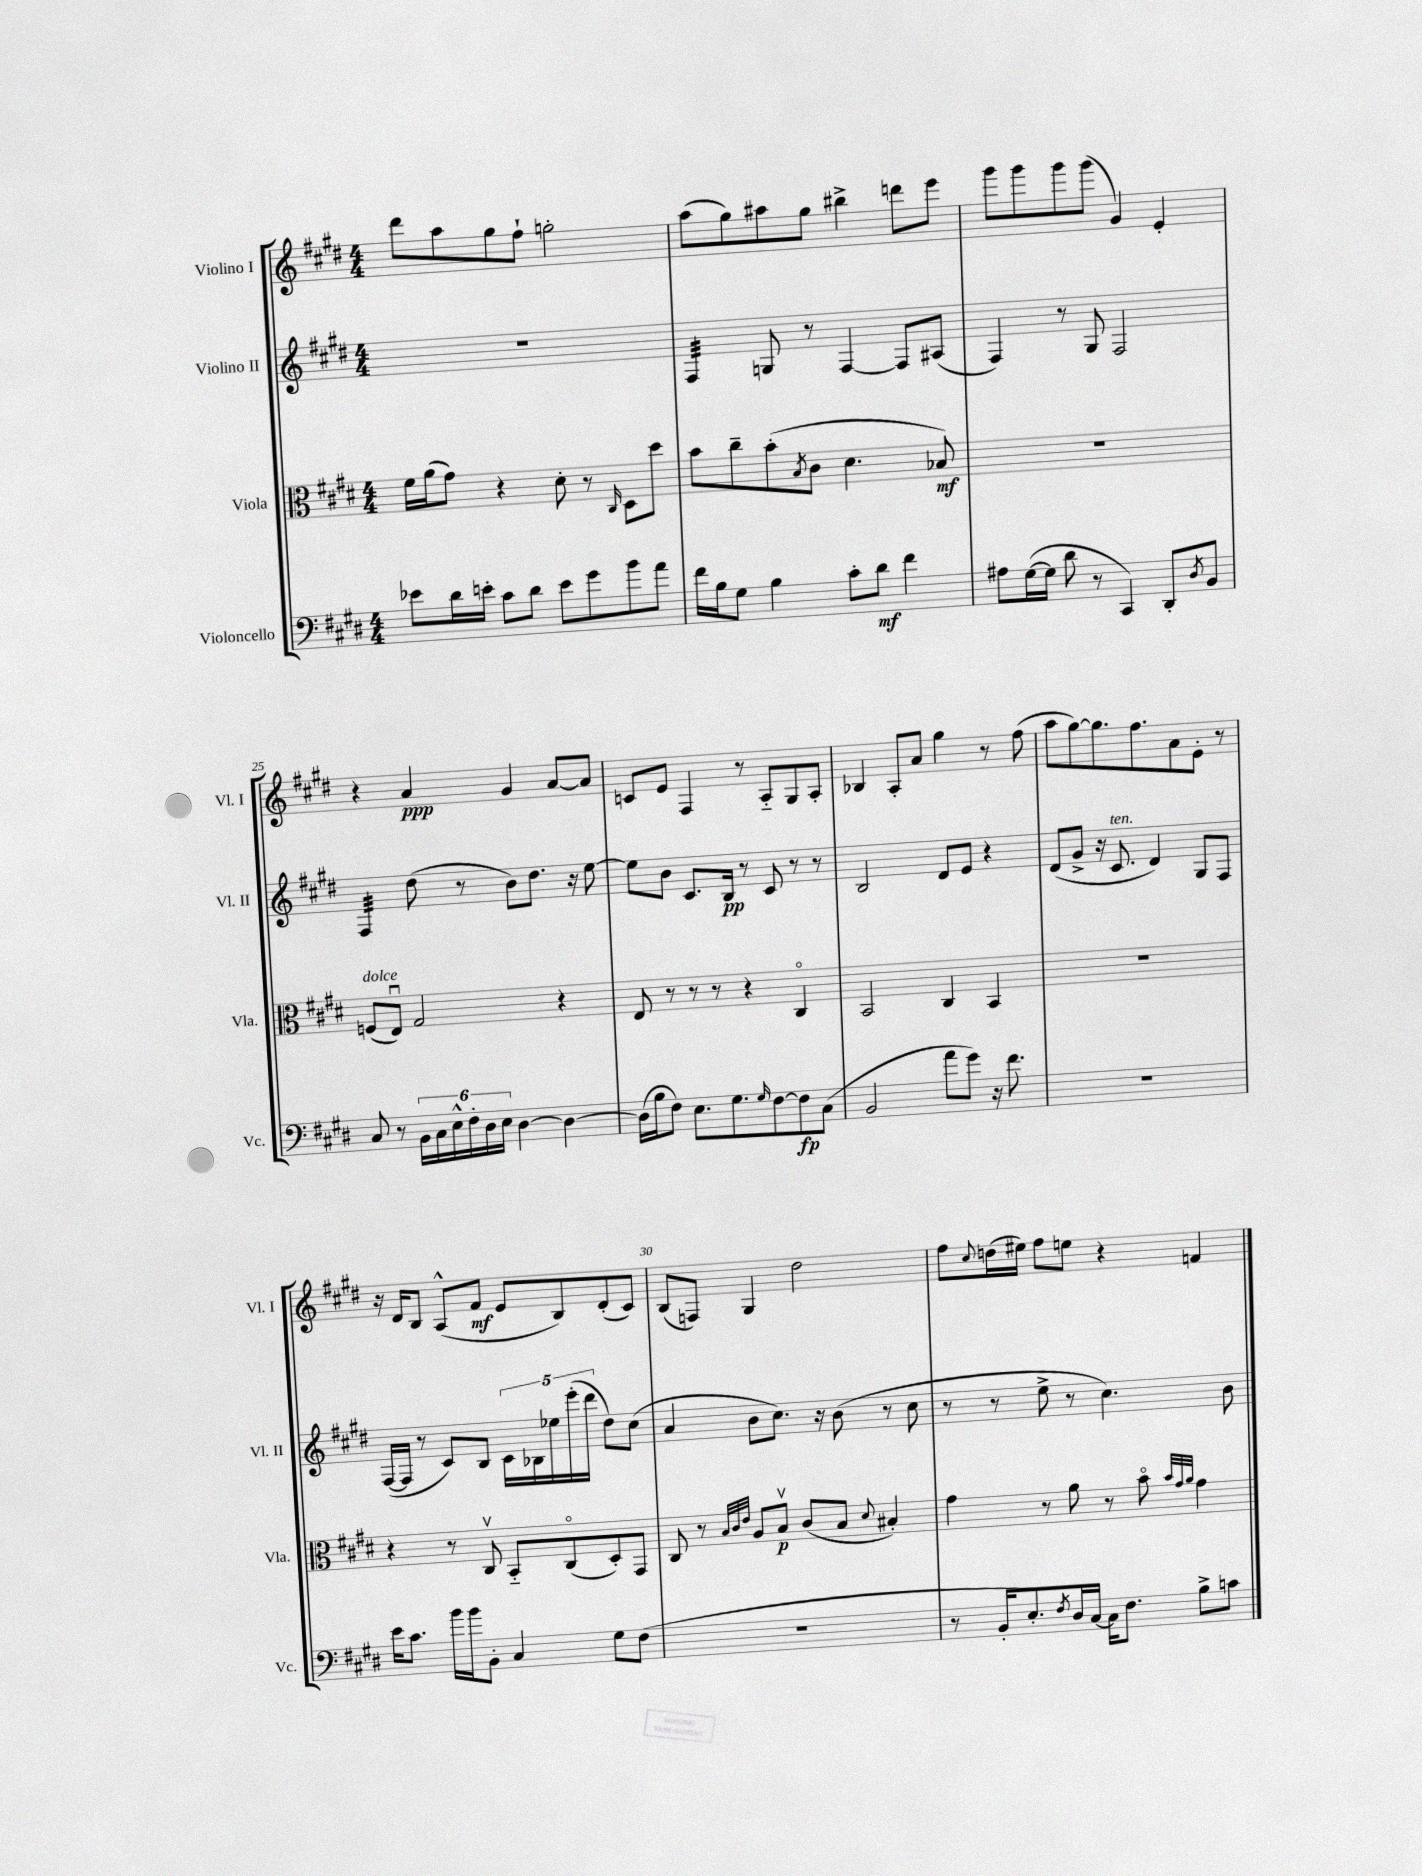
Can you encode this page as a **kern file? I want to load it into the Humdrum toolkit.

**kern	**dynam	**kern	**dynam	**kern	**dynam	**kern	**dynam
*part4	*part4	*part3	*part3	*part2	*part2	*part1	*part1
*staff4	*staff4	*staff3	*staff3	*staff2	*staff2	*staff1	*staff1
*I"Violoncello	*	*I"Viola	*	*I"Violino II	*	*I"Violino I	*
*I'Vc.	*	*I'Vla.	*	*I'Vl. II	*	*I'Vl. I	*
*clefF4	*	*clefC3	*	*clefG2	*	*clefG2	*
*k[f#c#g#d#]	*	*k[f#c#g#d#]	*	*k[f#c#g#d#]	*	*k[f#c#g#d#]	*
*M4/4	*	*M4/4	*	*M4/4	*	*M4/4	*
=22	=22	=22	=22	=22	=22	=22	=22
8e-X\L	.	16f#\LL	.	1r	.	8ddd#\L	.
.	.	(16a\J	.	.	.	.	.
16d#\L	.	8g#\J)	.	.	.	8aa\	.
16en'\JJ	.	.	.	.	.	.	.
8c#\L	.	4r	.	.	.	8gg#\	.
8d#\J	.	.	.	.	.	8ff#`\J	.
8e\L	.	8d#'\	.	.	.	2ggn'\	.
8g#\	.	8r	.	.	.	.	.
.	.	16qqC#/	.	.	.	.	.
8b\	.	8D#\L	.	.	.	.	.
8a\J	.	8dd#\J	.	.	.	.	.
=23	=23	=23	=23	=23	=23	=23	=23
*	*	*	*	*tremolo	*	*	*
16f#\LL	.	8b\L	.	32F#/LLL	.	(8aa\L	.
.	.	.	.	32F#/	.	.	.
16B\J	.	.	.	32F#/	.	.	.
.	.	.	.	32F#/	.	.	.
8G#\J	.	8cc#~\	.	32F#/	.	8gg#\)	.
.	.	.	.	32F#/	.	.	.
.	.	.	.	32F#/	.	.	.
.	.	.	.	32F#/JJJ	.	.	.
*	*	*	*	*Xtremolo	*	*	*
4B\	.	(8b'\	.	8Gn/	.	8aa#X\	.
.	.	8qB/	.	.	.	.	.
.	.	8c#\J	.	8r	.	8gg#\J	.
8c#'\L	.	4.d#\	.	[4F#/	.	4bb#X^\	.
8d#\J	mf	.	.	.	.	.	.
4f#\	.	.	.	8F#/L]	.	8dddn\L	.
.	.	8B-X/)	mf	(8A#X/J	.	8eee\J	.
=24	=24	=24	=24	=24	=24	=24	=24
8A#X\L	.	1r	.	4F#/)	.	8ggg#\L	.
([16G#\L	.	.	.	.	.	8ggg#\	.
16G#\JJ]	.	.	.	.	.	.	.
8d#\	.	.	.	8r	.	8ggg#\	.
8r	.	.	.	8G#/	.	(8ggg#\J	.
4CC#/)	.	.	.	2F#/	.	4g#/)	.
8DD#'/L	.	.	.	.	.	4e'/	.
8qD#/	.	.	.	.	.	.	.
8BB/J	.	.	.	.	.	.	.
!!LO:LB:g=z
=25	=25	=25	=25	=25	=25	=25	=25
!	!	!LO:TX:a:i:t=dolce	!	!	!	!	!
*	*	*	*	*tremolo	*	*	*
8C#/	.	(8Fn/L	.	32F#/LLL	.	4r	.
.	.	.	.	32F#/	.	.	.
.	.	.	.	32F#/	.	.	.
.	.	.	.	32F#/	.	.	.
8r	.	8Eu/J)	.	32F#/	.	.	.
.	.	.	.	32F#/	.	.	.
.	.	.	.	32F#/	.	.	.
.	.	.	.	32F#/JJJ	.	.	.
*	*	*	*	*Xtremolo	*	*	*
24BB\LL	.	2G#/	.	(8dd#\	.	4a/	ppp
24C#\	.	.	.	.	.	.	.
24E^^\	.	.	.	.	.	.	.
24F#'\	.	.	.	8r	.	.	.
24D#\	.	.	.	.	.	.	.
24E\JJ	.	.	.	.	.	.	.
[4D#\	.	.	.	8b\L)	.	4g#/	.
.	.	.	.	8.dd#\J	.	.	.
4D#\_	.	4r	.	.	.	[8a/L	.
.	.	.	.	16r	.	.	.
.	.	.	.	[8ee\	.	8a/J]	.
=26	=26	=26	=26	=26	=26	=26	=26
(16D#\LL]	.	8E/	.	8ee\L]	.	8cn/L	.
16B\J	.	.	.	.	.	.	.
8F#\J)	.	8r	.	8b\J	.	8e/J	.
8.E\L	.	8r	.	8.c#/L	.	4F#/	.
.	.	8r	.	.	.	.	.
8.G#\	.	.	.	16B/Jk	pp	.	.
.	.	4r	.	8r	.	8r	.
16qqG#/	.	.	.	.	.	.	.
[8F#\	.	.	.	8c#/	.	8A/L	.
8F#\]	fp	4C#/	.	8r	.	8G#/	.
(8C#\J	.	.	.	8r	.	8A'/J	.
=27	=27	=27	=27	=27	=27	=27	=27
2BB/	.	2BB/	.	2B/	.	4B-X/	.
.	.	.	.	.	.	8A'/L	.
.	.	.	.	.	.	8a/J	.
8a\L	.	4C#/	.	8d#/L	.	4gg#\	.
8g#\J)	.	.	.	8e/J	.	.	.
16r	.	4BB/	.	4r	.	8r	.
8.f#\	.	.	.	.	.	.	.
.	.	.	.	.	.	(8ff#\	.
=28	=28	=28	=28	=28	=28	=28	=28
1r	.	1r	.	(8d#/L	.	8aa\L	.
.	.	.	.	8g#^/J	.	[8gg#\)	.
.	.	.	.	16r	.	8.gg#\]	.
!	!	!	!	!LO:TX:a:i:t=ten.	!	!	!
.	.	.	.	8.c#/	.	.	.
.	.	.	.	.	.	8.ff#\	.
.	.	.	.	4d#/)	.	.	.
.	.	.	.	.	.	8a\	.
.	.	.	.	8G#/L	.	8e'\J	.
.	.	.	.	8F#/J	.	8r	.
!!LO:LB:g=z
=29	=29	=29	=29	=29	=29	=29	=29
16e\KL	.	4r	.	([16F#/LL	.	16r	.
8.c#\J	.	.	.	16F#/JJ]	.	16d#/KL	.
.	.	.	.	8r	.	8B/J	.
16b\LL	.	8r	.	8c#/L)	.	(8A^^/L	.
16b\J	.	.	.	.	.	.	.
8BB'\J	.	8C#v/	.	8B/J	.	8f#/J	mf
4C#/	.	8BB/L	.	20c#\LL	.	8e/L	.
.	.	.	.	20B-X\	.	.	.
.	.	.	.	20ee-X\	.	.	.
.	.	(8C#/	.	.	.	8B/)	.
.	.	.	.	(20eee'\	.	.	.
.	.	.	.	20ddd#\JJ	.	.	.
8G#\L	.	8D#'/)	.	8dd#\L)	.	(8d#'/	.
(8F#\J	.	8GG#/J	.	(8cc#\J	.	8c#/J)	.
=30	=30	=30	=30	=30	=30	=30	=30
1r	.	8C#/	.	4a/	.	(8B/L	.
.	.	8r	.	.	.	8Fn/J)	.
.	.	32qqB/LLL	.	.	.	.	.
.	.	32qqc#/	.	.	.	.	.
.	.	32qqe/JJJ	.	.	.	.	.
.	.	8A/L	.	8b\L	.	4G#/	.
.	.	8Bv/J	p	8.cc#\J)	.	.	.
.	.	(8c#/L	.	.	.	2dd#\	.
.	.	.	.	16r	.	.	.
.	.	8B/J	.	(8b\	.	.	.
.	.	8qqd#/	.	.	.	.	.
.	.	4B#X'/)	.	8r	.	.	.
.	.	.	.	8cc#\	.	.	.
=31	=31	=31	=31	=31	=31	=31	=31
8r	.	4g#\	.	8r	.	8ff#\L	.
.	.	.	.	.	.	8qqcc#/	.
16BB'/KL	.	.	.	8r	.	(16ddn\L	.
8.E'/)	.	.	.	.	.	16ee#X\JJ)	.
.	.	8r	.	8ee^\	.	8ff#\L	.
8qF#/	.	.	.	.	.	.	.
16D#/L	.	8a\	.	8r	.	8een\J	.
[16C#/JJ	.	.	.	.	.	.	.
16C#\KL]	.	8r	.	4.cc#\)	.	4r	.
8.F#\J	.	.	.	.	.	.	.
.	.	8b\	.	.	.	.	.
.	.	32qqb/LLL	.	.	.	.	.
.	.	32qqg#/	.	.	.	.	.
.	.	32qqa/JJJ	.	.	.	.	.
8B^\L	.	4g#\	.	.	.	4fn/	.
8cn\J	.	.	.	8b\	.	.	.
==	==	==	==	==	==	==	==
*-	*-	*-	*-	*-	*-	*-	*-
